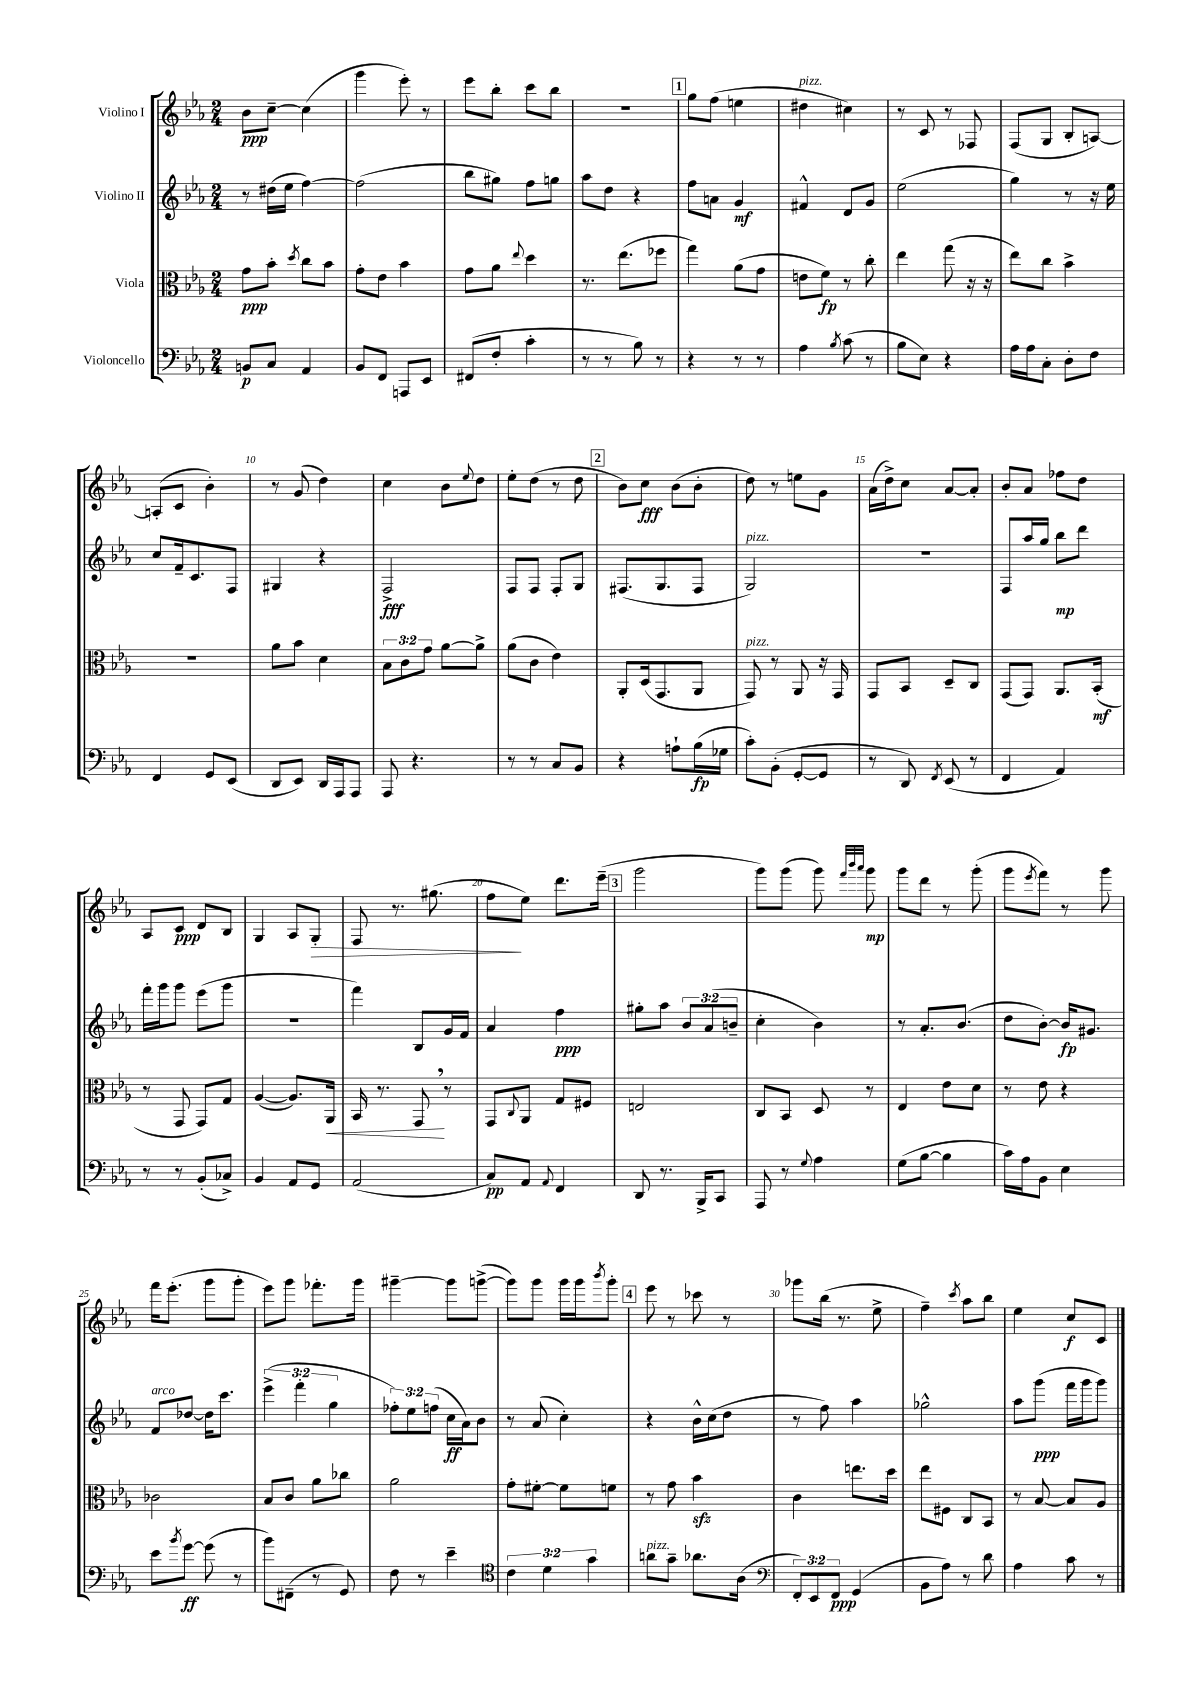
<<
\new StaffGroup <<
\new Staff = "s0" \with { instrumentName = "Violino I" } {
    \clef treble \key ees \major \numericTimeSignature \time 2/4
    bes'8\ppp c''8~-- c''4( |
    g'''4 ees'''8-.) r8 |
    ees'''8 bes''8-. c'''8 bes''8 |
    R2 |
    \mark \markup { \box "1" } g''8 f''8( e''4 |
    dis''4^\markup { \italic "pizz." } cis''4) |
    r8 c'8 r8 fes8 |
    f8( g8 bes8-. a8~) |
    a8-.( c'8 bes'4-.) |
    r8 g'8( d''4) |
    c''4 bes'8 \appoggiatura { ees''8 } d''8 |
    ees''8-. d''8( r8 d''8 |
    \mark \markup { \box "2" } bes'8) c''8\fff bes'8( bes'8-. |
    d''8) r8 e''8 g'8 |
    aes'16( d''16->) c''8 aes'8~ aes'8-. |
    bes'8-. aes'8 fes''8 d''8 |
    aes8 c'8\ppp d'8 bes8 |
    g4 aes8 g8-.\> |
    f8 r8. gis''8.( |
    f''8\! ees''8) d'''8. ees'''16--( |
    \mark \markup { \box "3" } g'''2 |
    g'''8) g'''8( g'''8) \grace { f'''32 bes'''32 aes'''32 } g'''8\mp |
    g'''8 d'''8 r8 g'''8-.( |
    g'''8 \acciaccatura { ees'''8 } f'''8) r8 g'''8 |
    f'''16 ees'''8.-.( g'''8 g'''8-. |
    ees'''8) g'''8 fes'''8.-. g'''16 |
    gis'''4~-- gis'''8 g'''8~->( |
    g'''8) g'''8 g'''16 g'''16 \acciaccatura { bes'''8 } g'''8-. |
    \mark \markup { \box "4" } ees'''8 r8 ces'''8 r8 |
    ges'''8 bes''16( r8. ees''8-> |
    f''4--) \acciaccatura { c'''8 } aes''8 bes''8 |
    ees''4 c''8\f c'8 \bar "|." |
}
\new Staff = "s1" \with { instrumentName = "Violino II" } {
    \clef treble \key ees \major \numericTimeSignature \time 2/4 \override Staff.TupletNumber.text = #tuplet-number::calc-fraction-text
    r8 dis''16( ees''16 f''4~) |
    f''2( |
    bes''8 gis''8) f''8 g''8 |
    aes''8 d''8 r4 |
    \mark \markup { \box "1" } f''8 a'8 g'4\mf |
    fis'4-^ d'8 g'8 |
    ees''2( |
    g''4) r8 r16 ees''16 |
    c''8 f'16-- c'8. f8 |
    gis4 r4 |
    f2->\fff |
    f8 f8 f8-. g8 |
    \mark \markup { \box "2" } fis8.( g8. fis8 |
    g2^\markup { \italic "pizz." }) |
    R2 |
    f8 aes''16 g''16 bes''8\mp d'''8 |
    f'''16-. g'''16 g'''8 ees'''8( g'''8 |
    R2 |
    f'''4) bes8 g'16 f'16 |
    aes'4 f''4\ppp |
    \mark \markup { \box "3" } gis''8-. aes''8 \tuplet 3/2 { bes'8 aes'8( b'8-- } |
    c''4-. bes'4) |
    r8 aes'8.-. bes'8.( |
    d''8 bes'8~-.) bes'16\fp gis'8. |
    f'8^\markup { \italic "arco" } des''8~ des''16 c'''8. |
    \tuplet 3/2 { ees'''4->( f'''4-. g''4 } |
    \tuplet 3/2 { fes''8-.) ees''8 f''8( } c''16\ff aes'16) bes'8 |
    r8 aes'8( c''4-.) |
    \mark \markup { \box "4" } r4 bes'16-^ c''16( d''8 |
    r8 f''8) aes''4 |
    ges''2-^ |
    aes''8 g'''8\ppp( f'''16 g'''16 g'''8) \bar "|." |
}
\new Staff = "s2" \with { instrumentName = "Viola" } {
    \clef alto \key ees \major \numericTimeSignature \time 2/4 \override Staff.TupletNumber.text = #tuplet-number::calc-fraction-text
    g'8\ppp bes'8-. \acciaccatura { d''8 } c''8 bes'8 |
    g'8-. ees'8 bes'4 |
    g'8 aes'8 \appoggiatura { ees''8 } d''4 |
    r8. ees''8.( fes''8 |
    \mark \markup { \box "1" } g''4) aes'8( g'8 |
    e'8 f'8\fp) r8 c''8-. |
    ees''4 g''8( r16 r16 |
    ees''8) c''8 bes'4-> |
    R2 |
    aes'8 bes'8 d'4 |
    \tuplet 3/2 { bes8 c'8 g'8 } aes'8~ aes'8-> |
    aes'8( c'8 ees'4) |
    \mark \markup { \box "2" } aes,8-. d16( g,8. aes,8 |
    g,8^\markup { \italic "pizz." }) r8 aes,8 r16 g,16 |
    g,8 bes,8 d8-- c8 |
    g,8( g,8) aes,8. bes,16-.\mf( |
    r8 g,8 g,8) g8 |
    aes4~( aes8.) aes,16\< |
    bes,16 r8. g,8\! \breathe r8 |
    g,8 \appoggiatura { c8 } aes,8 g8 fis8 |
    \mark \markup { \box "3" } e2 |
    c8 bes,8 d8 r8 |
    ees4 ees'8 d'8 |
    r8 ees'8 r4 |
    ces'2 |
    bes8 c'8 aes'8 ces''8 |
    aes'2 |
    g'8-. fis'8~-. fis'8 f'8 |
    \mark \markup { \box "4" } r8 g'8 bes'4\sfz |
    c'4 e''8. d''16 |
    ees''8 fis8 c8 bes,8 |
    r8 bes8~ bes8 aes8 \bar "|." |
}
\new Staff = "s3" \with { instrumentName = "Violoncello" } {
    \clef bass \key ees \major \numericTimeSignature \time 2/4 \override Staff.TupletNumber.text = #tuplet-number::calc-fraction-text
    b,8\p c8 aes,4 |
    bes,8 f,8 a,,8 ees,8 |
    fis,8( f8-. c'4-. |
    r8 r8 bes8) r8 |
    \mark \markup { \box "1" } r4 r8 r8 |
    aes4 \acciaccatura { bes8 } c'8( r8 |
    bes8 ees8) r4 |
    aes16 aes16 c8-. d8-. f8 |
    f,4 g,8 ees,8( |
    d,8 ees,8) d,16 aes,,16 aes,,8 |
    aes,,8 r4. |
    r8 r8 c8 bes,8 |
    \mark \markup { \box "2" } r4 a8-! bes16\fp( ges16 |
    c'8-.) bes,8-.( g,8~-. g,8 |
    r8 d,8) \acciaccatura { f,8 } ees,8( r8 |
    f,4 aes,4) |
    r8 r8 bes,8-.( ces8->) |
    bes,4 aes,8 g,8 |
    aes,2( |
    c8\pp) aes,8 \appoggiatura { aes,8 } f,4 |
    \mark \markup { \box "3" } d,8 r8. bes,,16-> c,8 |
    aes,,8 r8 \appoggiatura { g8 } aes4 |
    g8( bes8~ bes4 |
    c'16) aes16 bes,8 ees4 |
    ees'8 \acciaccatura { bes'8 } g'8~\ff g'8( r8 |
    bes'8) fis,8--( r8 g,8) |
    f8 r8 ees'4-- |
    \clef tenor \tuplet 3/2 { c'4 d'4 g'4 } |
    \mark \markup { \box "4" } a'8^\markup { \italic "pizz." } g'8-- aes'8. aes16( |
    \clef bass \tuplet 3/2 { f,8-.) ees,8 f,8\ppp } g,4( |
    bes,8 aes8) r8 d'8 |
    aes4 c'8 r8 \bar "|." |
}
>>
>>
\layout { \context { \Score \override BarNumber.break-visibility = ##(#f #t #t) barNumberVisibility = #(every-nth-bar-number-visible 5) } }
